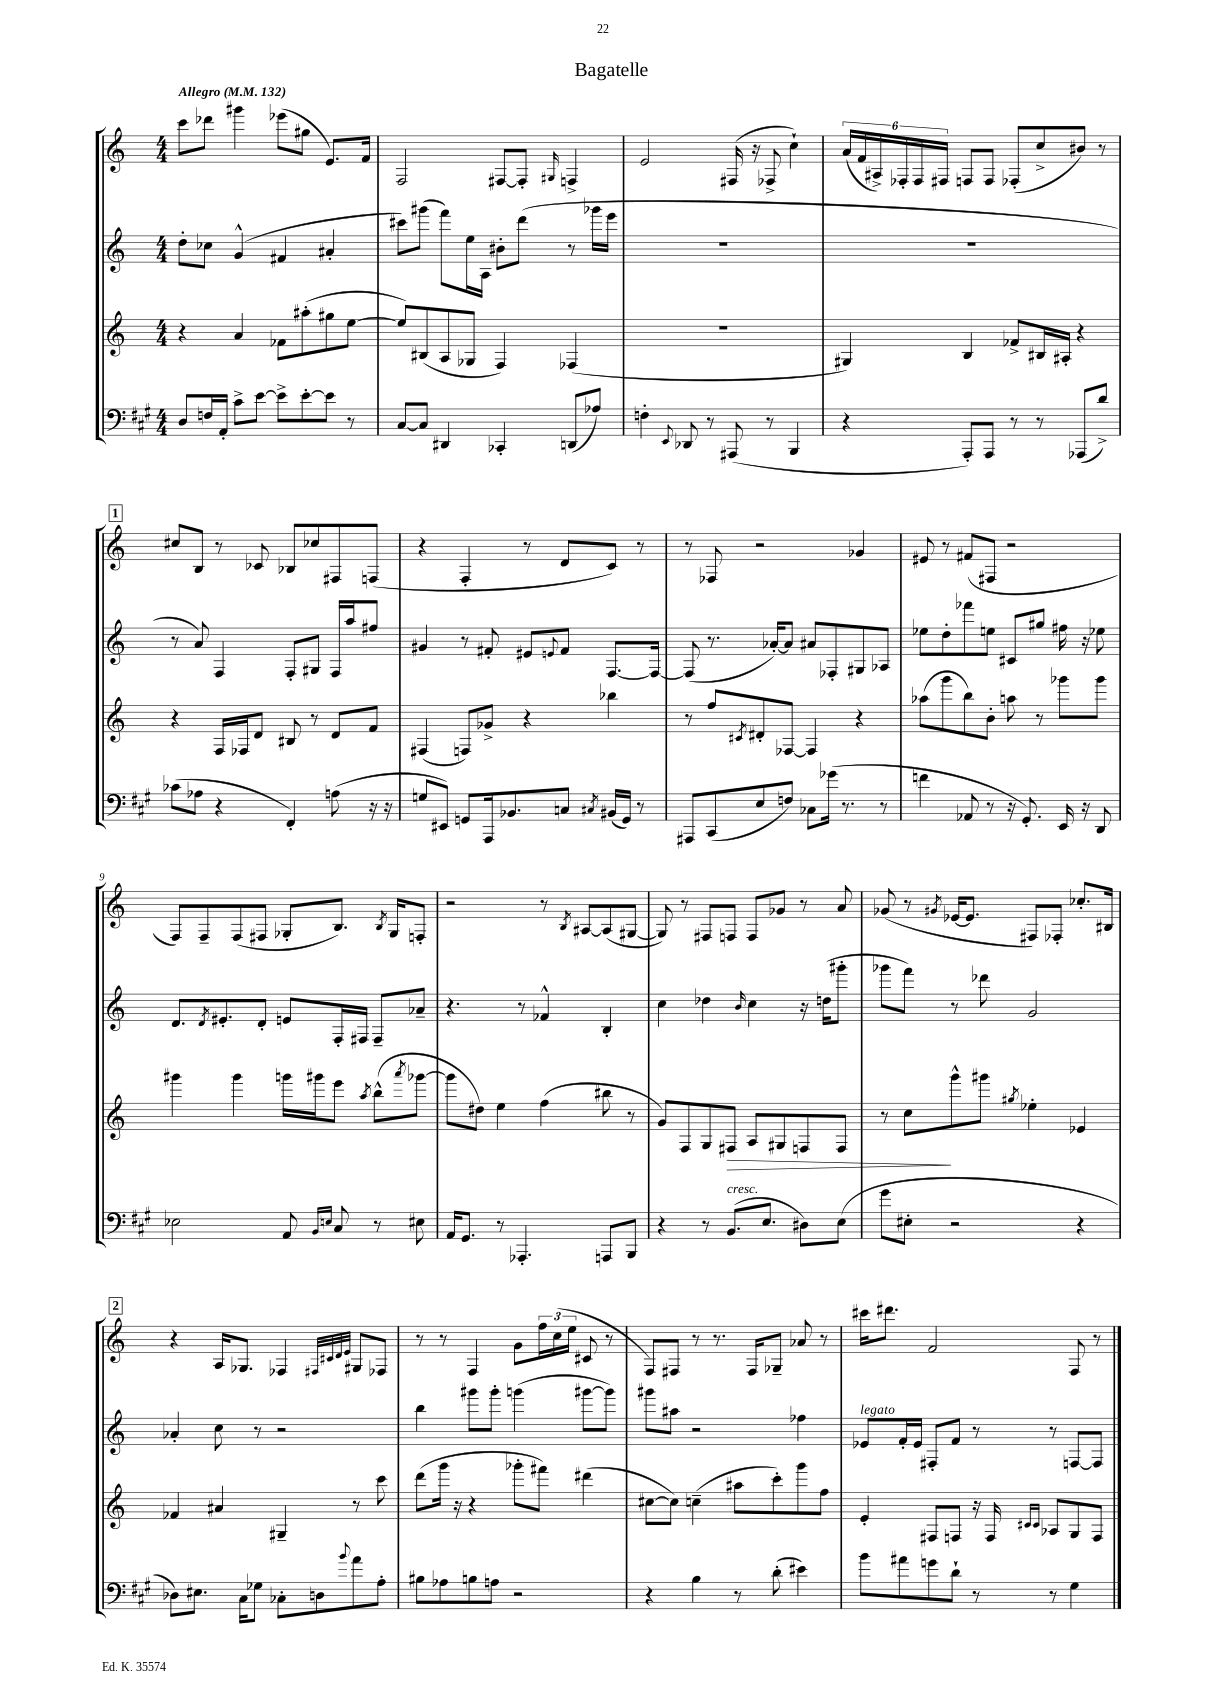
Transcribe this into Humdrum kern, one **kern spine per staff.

**kern	**kern	**dynam	**kern	**kern
*part4	*part3	*part3	*part2	*part1
*staff4	*staff3	*staff3	*staff2	*staff1
*clefF4	*clefG2	*	*clefG2	*clefG2
*k[f#c#g#]	*k[]	*	*k[]	*k[]
*M4/4	*M4/4	*	*M4/4	*M4/4
*MM132	*MM132	*	*MM132	*MM132
=1	=1	=1	=1	=1
!	!	!	!	!LO:TX:a:B:t=Allegro
8D/L	4r	.	8dd'\L	8ccc\L
16Fn/L	.	.	8cc-X\J	8ddd-X\J
16AA'/JJ	.	.	.	.
8c#^\L	4a/	.	(4g^^/	4ggg#X\
[8e\J	.	.	.	.
8e^\L]	8f-X\L	.	4f#X/	(8eee-X\L
[8e'\	(8aa#X'\	.	.	8gg#X\J
8e\J]	8gg#X\	.	4a#X'/	8.e/L)
8r	[8ee\J	.	.	.
.	.	.	.	16f/Jk
=2	=2	=2	=2	=2
[8C#/L	8ee/L])	.	8ccc#X\L)	2F/
8C#/J]	(8B#X/	.	(8ggg#X\J	.
4DD#X/	8A/	.	8fff\L)	.
.	8G-X/J	.	16ee\L	.
.	.	.	16A\JJ	.
4CC-X'/	4F/)	.	8b#X'\L	[8F#X/L
.	.	.	(8ddd\J	8F#'/J]
.	.	.	.	16qqG#X/
(8DDn/L	(4F-X/	.	8r	4Fn^/
8A-X/J)	.	.	16ggg-X\LL	.
.	.	.	16eee\JJ	.
=3	=3	=3	=3	=3
4Fn'\	1r	.	1r	2e/
8qqEE/	.	.	.	.
8DD-X/	.	.	.	.
8r	.	.	.	.
(8AAA#X/	.	.	.	(16F#X/
.	.	.	.	16r
8r	.	.	.	8F-X^/
4BBB/	.	.	.	4cc`\)
=4	=4	=4	=4	=4
4r	4G#X/)	.	1r	(24a/LL
.	.	.	.	24f/
.	.	.	.	24A#X^/)
.	.	.	.	24F-X'/
.	.	.	.	24F-/
.	.	.	.	24F#X/JJ
8AAA'/L)	4B/	.	.	8Fn/L
8AAA/J	.	.	.	8F/J
8r	8f-X^/L	.	.	(8F-X'/L
8r	16B#X/L	.	.	8cc^/
.	16A#X'/JJ	.	.	.
(8AAA-X/L	4r	.	.	8b#X/J)
8d^/J)	.	.	.	8r
!!LO:LB:g=z
!!LO:REH:place=s1:t=1
=5	=5	=5	=5	=5
(8c-X\L	4r	.	8r	8cc#X/L
8A-X\J	.	.	8a/)	8B/J
4r	16F/LL	.	4F/	8r
.	16F-X/J	.	.	.
.	8d/J	.	.	8c-X/
4FF#'/)	8B#X/	.	8F'/L	8B-X/L
.	8r	.	8G#X/J	8cc-X/
(8An\	8d/L	.	16F/LL	8F#X/
.	.	.	16aa/J	.
16r	8f/J	.	8ff#X/J	(8Fn/J
16r	.	.	.	.
=6	=6	=6	=6	=6
8Gn/L	(4F#X/	.	4g#X/	4r
8EE#X/J)	.	.	.	.
8GGn/L	8Fn/L)	.	8r	4F'/
16AAA/k	8g-X^/J	.	8f#X'/	.
8.BB-X/	.	.	.	.
.	4r	.	8e#X/L	8r
.	.	.	8qqen/	.
8Cn/J	.	.	8f#/J	8d/L
8qC#X/	.	.	.	.
(16BB#X/LL	4bb-X\	.	[8.F/L	8c/J)
16GG/JJ)	.	.	.	.
8r	.	.	.	8r
.	.	.	16F/Jk_	.
=7	=7	=7	=7	=7
8AAA#X/L	8r	.	(8F/]	8r
(8CC#/	8ff/L	.	8.r	8F-X/
.	8qc#X/	.	.	.
8E/	8d#X'/	.	.	2r
.	.	.	[16a-X'/KL)	.
8Fn/J)	[8F-X/J	.	8a-/J]	.
8C-X\L	4F-/]	.	8a#X/L	.
(16g-X\Jk	.	.	8F-X'/	.
8.r	.	.	.	.
.	4r	.	8G#X/	4g-X/
8r	.	.	8A-X/J	.
=8	=8	=8	=8	=8
4fn\	(8aa-X\L	.	8ee-X\L	8e#X/
.	8ggg\	.	8dd'\	8r
8AA-X/	8bb\)	.	8fff-X\	(8f#X/L
8r	8b'\J	.	8een\J	8F#X/J
16r	8aan\	.	8c#X/L	2r
8.GG#'/)	.	.	.	.
.	8r	.	8gg#X/J	.
16EE/	8ggg-X\L	.	16ff#X\	.
16r	.	.	16r	.
8DD/	8ggg-\J	.	8ee-X\	.
!!LO:LB:g=z
=9	=9	=9	=9	=9
2E-X\	4ggg#X\	.	8.d/L	8F/L)
.	.	.	.	8F~/
.	.	.	8qd/	.
.	.	.	8.e#X'/	.
.	4ggg#\	.	.	(8F/
.	.	.	8d'/J	8F#X/J
8AA/	16gggn\LL	.	8en/L	8G-X'/L
.	16ggg#X\J	.	.	.
16qqBB/LL	.	.	.	.
16qqEn/JJ	.	.	.	.
8C#/	8eee\J	.	16F'/L	8.B/J)
.	.	.	16F#X/JJ	.
.	8qaa/	.	.	.
8r	(8bb^^\L	.	8F#~/L	.
.	.	.	.	8qB/
.	.	.	.	16G-/KL
.	8qaaa/	.	.	.
8E#X\	[8ggg-X\J	.	8a-X~/J	8Fn'/J
=10	=10	=10	=10	=10
16AA/KL	8ggg-\L]	.	4.r	2r
8.GG#/J	.	.	.	.
.	8dd#X\J)	.	.	.
8r	4ee\	.	.	.
4.AAA-X'/	.	.	8r	.
.	(4ff\	.	4f-X^^/	8r
.	.	.	.	8qB/
.	.	.	.	[8A#X/L
8AAAn/L	8bb#X\	.	4B'/	(8A#/]
8BBB/J	8r	.	.	[8G#X/J
=11	=11	=11	=11	=11
4r	8g/L)	.	4cc\	8G#/])
.	8F/	.	.	8r
8r	8G/	.	4dd-X\	8F#X/L
!LO:TX:a:i:t=cresc.	!	!	!	!
!	!	!LO:HP:b	!	!
(8.BB/L	8F#X/J	>	.	8Fn/J
.	.	.	16qqb/	.
.	8A/L	.	4cc\	8F/L
8.E/J	.	.	.	.
.	8G#X/	.	.	8g-X/J
8D#X\L)	8Fn/	.	16r	8r
.	.	.	(16ddn\KL	.
(8E\J	8F/J	.	8ggg#X'\J	8a/
=12	=12	=12	=12	=12
8g#\L	8r	.	8ggg-X\L	(8g-X/
8E#X'\J	8cc\L	.	8fff\J)	8r
.	.	.	.	8qg#X/
2r	8ggg^^\	]	8r	[16e-X/KL
.	.	.	.	8.e-/J]
.	8ggg#X\J	.	8ddd-X\	.
.	8qgg#X/	.	.	.
.	4ee-X'\	.	2g/	8F#X/L)
.	.	.	.	8F-X'/J
4r	4e-X/	.	.	8.cc-X'/L
.	.	.	.	16B#X/Jk
!!LO:LB:g=z
!!LO:REH:place=s1:t=2
=13	=13	=13	=13	=13
8D-X\L)	4f-X/	.	4a-X'/	4r
8.E#X\J	.	.	.	.
.	4a#X/	.	8cc\	16A/KL
16C#\KL	.	.	.	8.G-X/J
8G-X\J	.	.	8r	.
8C-X'\L	4G#X~/	.	2r	4F-X/
8Dn\	.	.	.	.
.	.	.	.	32qqF#X/LLL
.	.	.	.	32qqc#X/
.	.	.	.	32qqd/
8qqb/	.	.	.	32qqe/JJJ
8a\	8r	.	.	8G#X/L
8A'\J	8ccc\	.	.	8F-X/J
=14	=14	=14	=14	=14
8B#X\L	(8ddd\L	.	4bb\	8r
8A-X\	16ggg\Jk	.	.	8r
.	16r	.	.	.
8Bn\	4r	.	8ggg#X\L	4F/
8An\J	.	.	8ggg#'\J	.
2r	8ggg-X'\L	.	(4gggn\	8g\L
.	8fff#X\J)	.	.	24ff\L
.	.	.	.	(24cc\
.	.	.	.	24ee\JJ
.	(4ddd#X\	.	[8ggg#X\L	8c#X/
.	.	.	8ggg#\J])	8r
=15	=15	=15	=15	=15
4r	[8cc#X\L	.	8ggg#X\L	8F/L)
.	8cc#\J])	.	8aa#X\J	8F#X/J
4B\	(4ccn~\	.	2r	8r
.	.	.	.	8.r
8r	8aa#X\L	.	.	.
.	.	.	.	16F#/KL
(8d'\	8ccc'\)	.	.	8G-X~/J
4e#X\)	8ggg\	.	4ff-X\	8a-X/
.	8ff\J	.	.	8r
=16	=16	=16	=16	=16
!	!	!	!LO:TX:a:i:t=legato	!
8b\L	4e'/	.	8e-X/L	16ccc#X\KL
.	.	.	.	8.ddd#X\J
8a#X\	.	.	16f'/L	.
.	.	.	16e-/JJ	.
8gn\	8F#X/L	.	8F#X'/L	2f/
8d`\J	8Fn/J	.	8f/J	.
8r	16r	.	8r	.
.	16F/	.	.	.
.	16qqc#X/LL	.	.	.
.	16qqc#/JJ	.	.	.
8r	8A-X/L	.	8r	.
4G#\	8G/	.	[8Fn/L	8F/
.	8F/J	.	8F/J]	8r
==	==	==	==	==
*-	*-	*-	*-	*-
